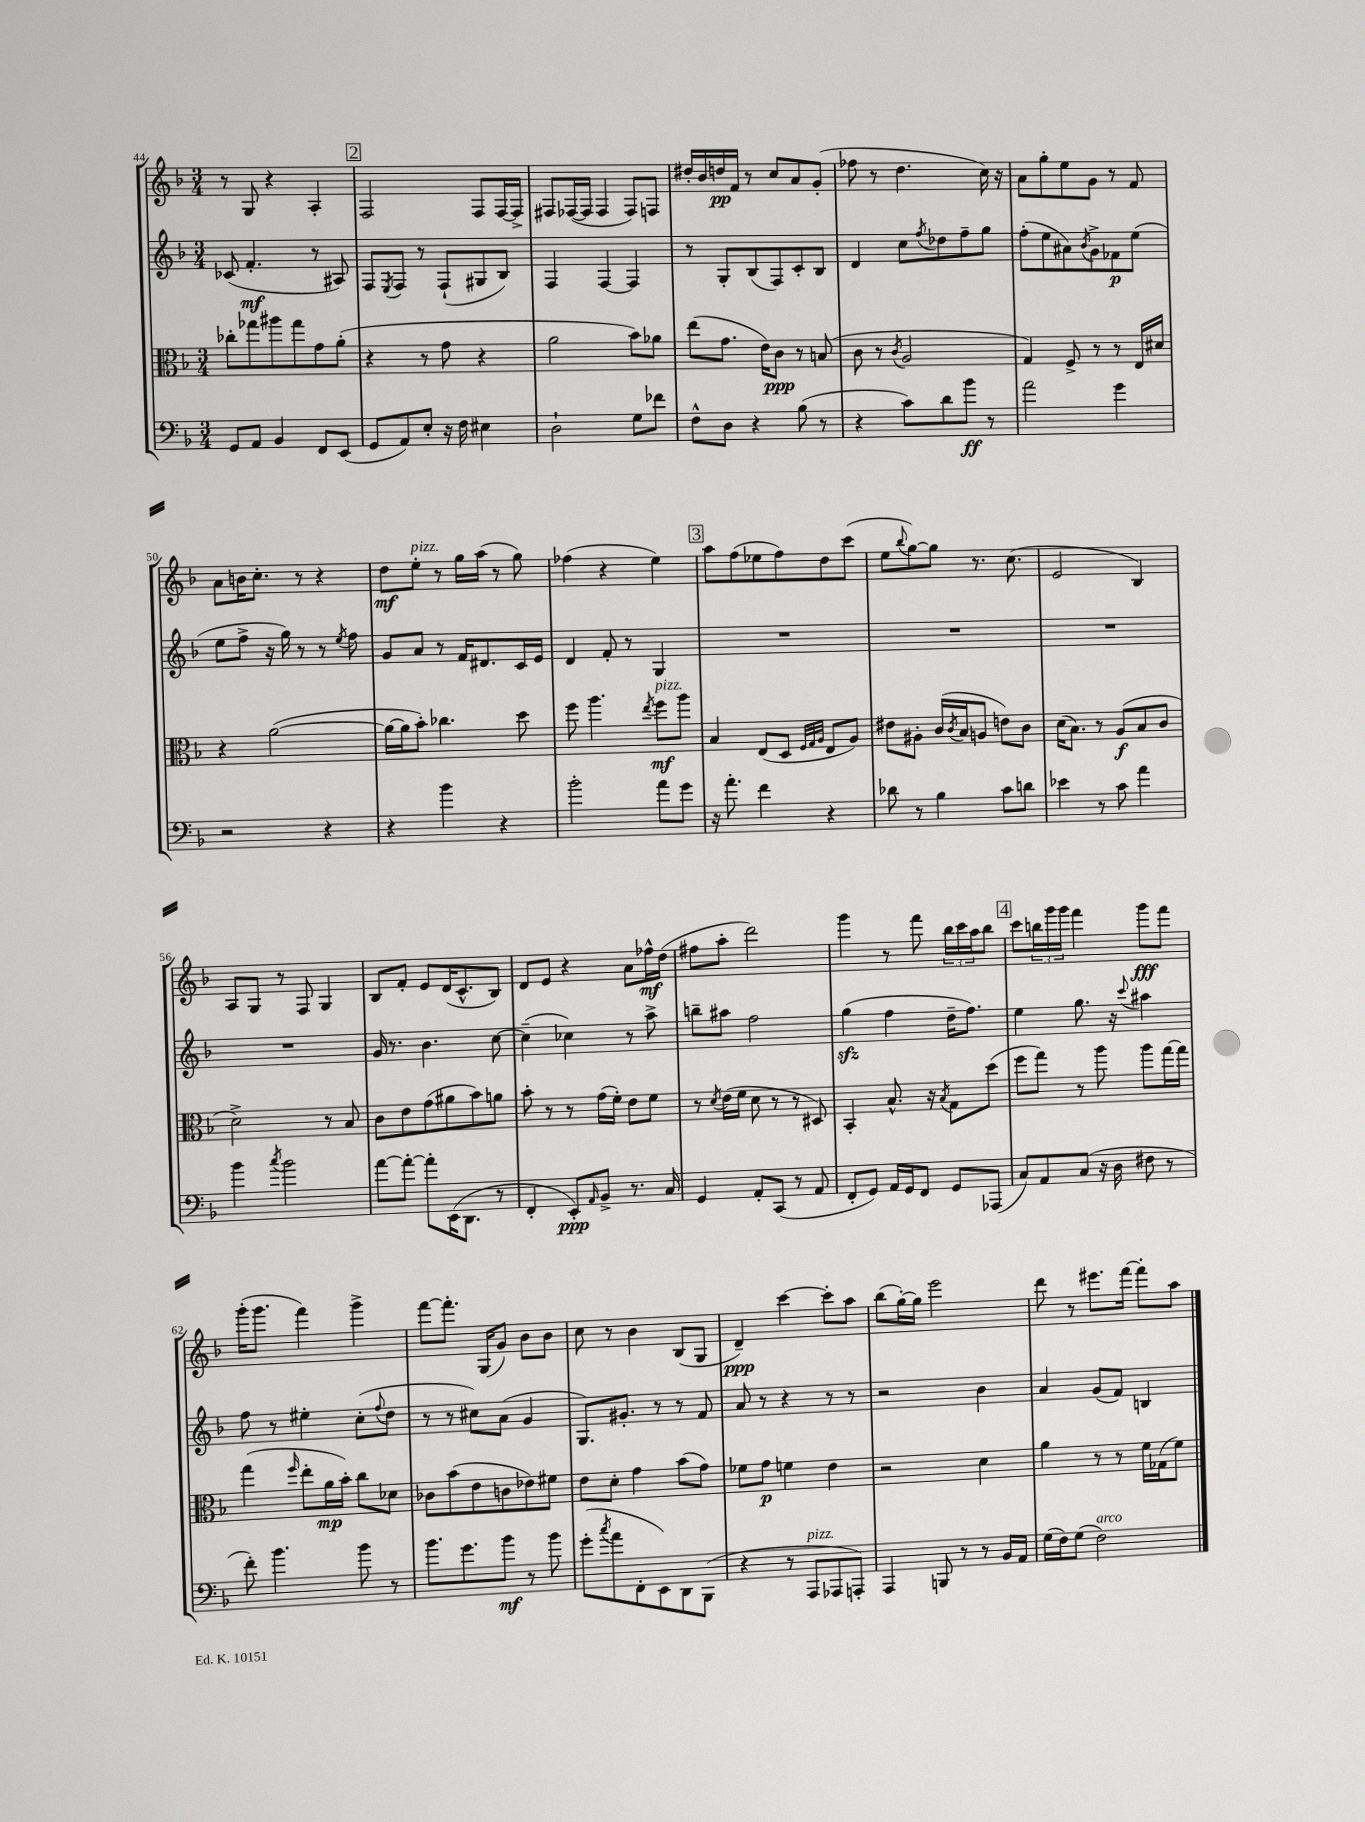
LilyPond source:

<<
\new StaffGroup <<
\new Staff = "s0" {
    \clef treble \key f \major \numericTimeSignature \time 3/4
    r8 g8 r4 a4-. |
    \mark \markup { \box "2" } f2 f8 f16~ f16-> |
    fis8 fes16~( fes16 fes4 fes8) f8 |
    dis''16-. bes'16 d''16\pp f'16 r8 c''8 a'8 g'8-.( |
    fes''8 r8 d''4. c''16) r16 |
    a'8 g''8-. e''8 g'8 r8 f'8 |
    a'8 b'16 c''8.-. r8 r4 |
    d''8\mf e''8-.^\markup { \italic "pizz." } r8 g''16 a''16( r8 g''8) |
    fes''4( r4 e''4) |
    \mark \markup { \box "3" } a''8 f''8( ees''8 f''8) d''8 c'''8( |
    e''8 \appoggiatura { bes''8 } g''8~) g''8 r8. c''8.( |
    e'2 bes4) |
    a8 g8 r8 f8 g4 |
    bes8 f'8-. e'8 d'16( c'8.-^ bes8) |
    d'8 e'8 r4 a'8 fes''16-^\mf d''16( |
    fis''8 a''8-. d'''2) |
    g'''4 r8 f'''8 \tuplet 3/2 { bes''16 c'''16 a''16 } bes''8 |
    \mark \markup { \box "4" } c'''8 \tuplet 3/2 { b''16 g'''16 g'''16 } f'''4 g'''8\fff f'''8 |
    g'''16-.( g'''8. f'''4) g'''4-> |
    f'''8~ f'''8.-. g16( g'8) bes'8 bes'8 |
    c''8 r8 bes'4 bes8( g8 |
    d'4--\ppp) c'''4~ c'''8-. a''8 |
    bes''8( g''16~-.) g''16 e'''2 |
    d'''8 r8 eis'''8. f'''16~ f'''8-. a''8 \bar "|." |
}
\new Staff = "s1" {
    \clef treble \key f \major \numericTimeSignature \time 3/4
    ces'8( f'4.-.\mf r8 ais8) |
    \mark \markup { \box "2" } f8 \acciaccatura { e8 } f8 r8 f8-!( gis8 bes8) |
    f4 f4~ f4 |
    r8 g8-. bes8( f8) c'8-. bes8 |
    d'4 c''8 \acciaccatura { f''8 } des''8 f''8-- g''8 |
    f''8-.( e''8 ais'8) \acciaccatura { bes'8 } g'8-> fes'8\p e''8( |
    e''8 f''8-> r16 g''16) r8 r8 \acciaccatura { e''8 } f''8 |
    g'8 a'8 r8 f'16 dis'8. c'16 e'16 |
    d'4 f'8-. r8 g4 |
    \mark \markup { \box "3" } R2. |
    R2. |
    R2. |
    R2. |
    g'16 r8. bes'4. c''8~ |
    c''4--( ces''4) r8 a''8-> |
    b''8-- ais''8 f''2 |
    g''4\sfz( f''4 d''16-- f''8.) |
    \mark \markup { \box "4" } e''4 g''8. r16 \appoggiatura { c'''8 } ais''4 |
    f''8 r8 eis''4-. c''8-.( \appoggiatura { f''8 } d''8 |
    r8 r8 cis''8) a'8( g'4 |
    g8.) gis'8.-. r8 r8 f'8 |
    a'8 r8 r4 r8 r8 |
    r2 bes'4 |
    a'4 g'8( f'8) b4 \bar "|." |
}
\new Staff = "s2" {
    \clef alto \key f \major \numericTimeSignature \time 3/4
    ces''8-. ges''8 ais''8 ges''8 g'8 a'8-.( |
    \mark \markup { \box "2" } r4 r8 g'8 r4 |
    a'2 bes'8) aes'8 |
    e''8( g'8. e'16) c'8\ppp r8 b8( |
    c'8 r8 \acciaccatura { c'8 } a2 |
    g4) f8-> r8 r8 e16 dis'16 |
    r4 a'2~( |
    a'16~ a'16 bes'8-.) ces''4. d''8 |
    f''8 a''4. \acciaccatura { e''8 } f''8\mf^\markup { \italic "pizz." } a''8 |
    \mark \markup { \box "3" } bes4 e8( d8 \grace { f32 g32 a32 } e8 a8) |
    eis'8 ais8-. c'16( \acciaccatura { c'8 } bes16 a8 e'8) c'8 |
    d'16( bes8.) r8 a8\f( bes8 c'8 |
    d'2->) r8 bes8 |
    c'8 e'8 g'8( ais'8 bes'8) a'8 |
    bes'8-. r8 r8 g'16( f'16-.) e'8 f'8 |
    r8 \acciaccatura { d'8 } e'16( f'16 d'8 r8 r8 dis8) |
    bes,4-. bes8.-^ r16 \acciaccatura { bes8 } g8 d''8( |
    \mark \markup { \box "4" } f''8 g''8) r8 a''8 a''8 g''16~ g''16 |
    g''4( \grace { f''16 } e''8-. a'16\mp bes'16-.) c''8 des'8 |
    ces'8 bes'8( e'8 c'8 ees'8) fis'8 |
    e'8 d'8-. g'4 bes'8( g'8) |
    fes'8 g'8\p f'4 e'4 |
    r2 d'4 |
    a'4 r8 r8 f'16 ges16( f'8) \bar "|." |
}
\new Staff = "s3" {
    \clef bass \key f \major \numericTimeSignature \time 3/4
    g,8 a,8 bes,4 f,8 e,8( |
    \mark \markup { \box "2" } g,8 a,8) e8-. r16 f16 eis4 |
    d2-! g8 fes'8 |
    f8-^ d8 r4 bes8( r8 |
    r4 c'8) d'8 bes'8\ff r8 |
    a'2 g'4 |
    r2 r4 |
    r4 bes'4 r4 |
    bes'2-. a'8 g'8 |
    \mark \markup { \box "3" } r16 a'8.-. f'4 r4 |
    des'8 r8 bes4 c'8 d'8 |
    ees'4 r8 c'8 a'4 |
    bes'4 \acciaccatura { c''8 } bes'2 |
    a'8~ a'8~-. a'8-. e,16( d,8. r8 |
    f,4-. e,8-.\ppp) \grace { a,16 } bes,8-> r8. c16 |
    g,4 a,8-. c,8( r8 a,8 |
    f,8-. g,8) a,16 g,16 f,8 g,8 aes,,8( |
    \mark \markup { \box "4" } c8) a,8 c8( r16 d16 fis8 r8 |
    f'8-.) bes'4. bes'8 r8 |
    bes'8. g'8. bes'8\mf r8 bes'8 |
    g'8-.( \acciaccatura { c''8 } a'8 f,8-. e,8) d,8 bes,,8( |
    r4 r8 a,,8^\markup { \italic "pizz." } aes,,8 a,,8-.) |
    a,,4 b,,8 r8 r8 bes,16 a,16 |
    g16( f16) g8( f2^\markup { \italic "arco" }) \bar "|." |
}
>>
>>
\layout { \context { \Score currentBarNumber = #44 } }
